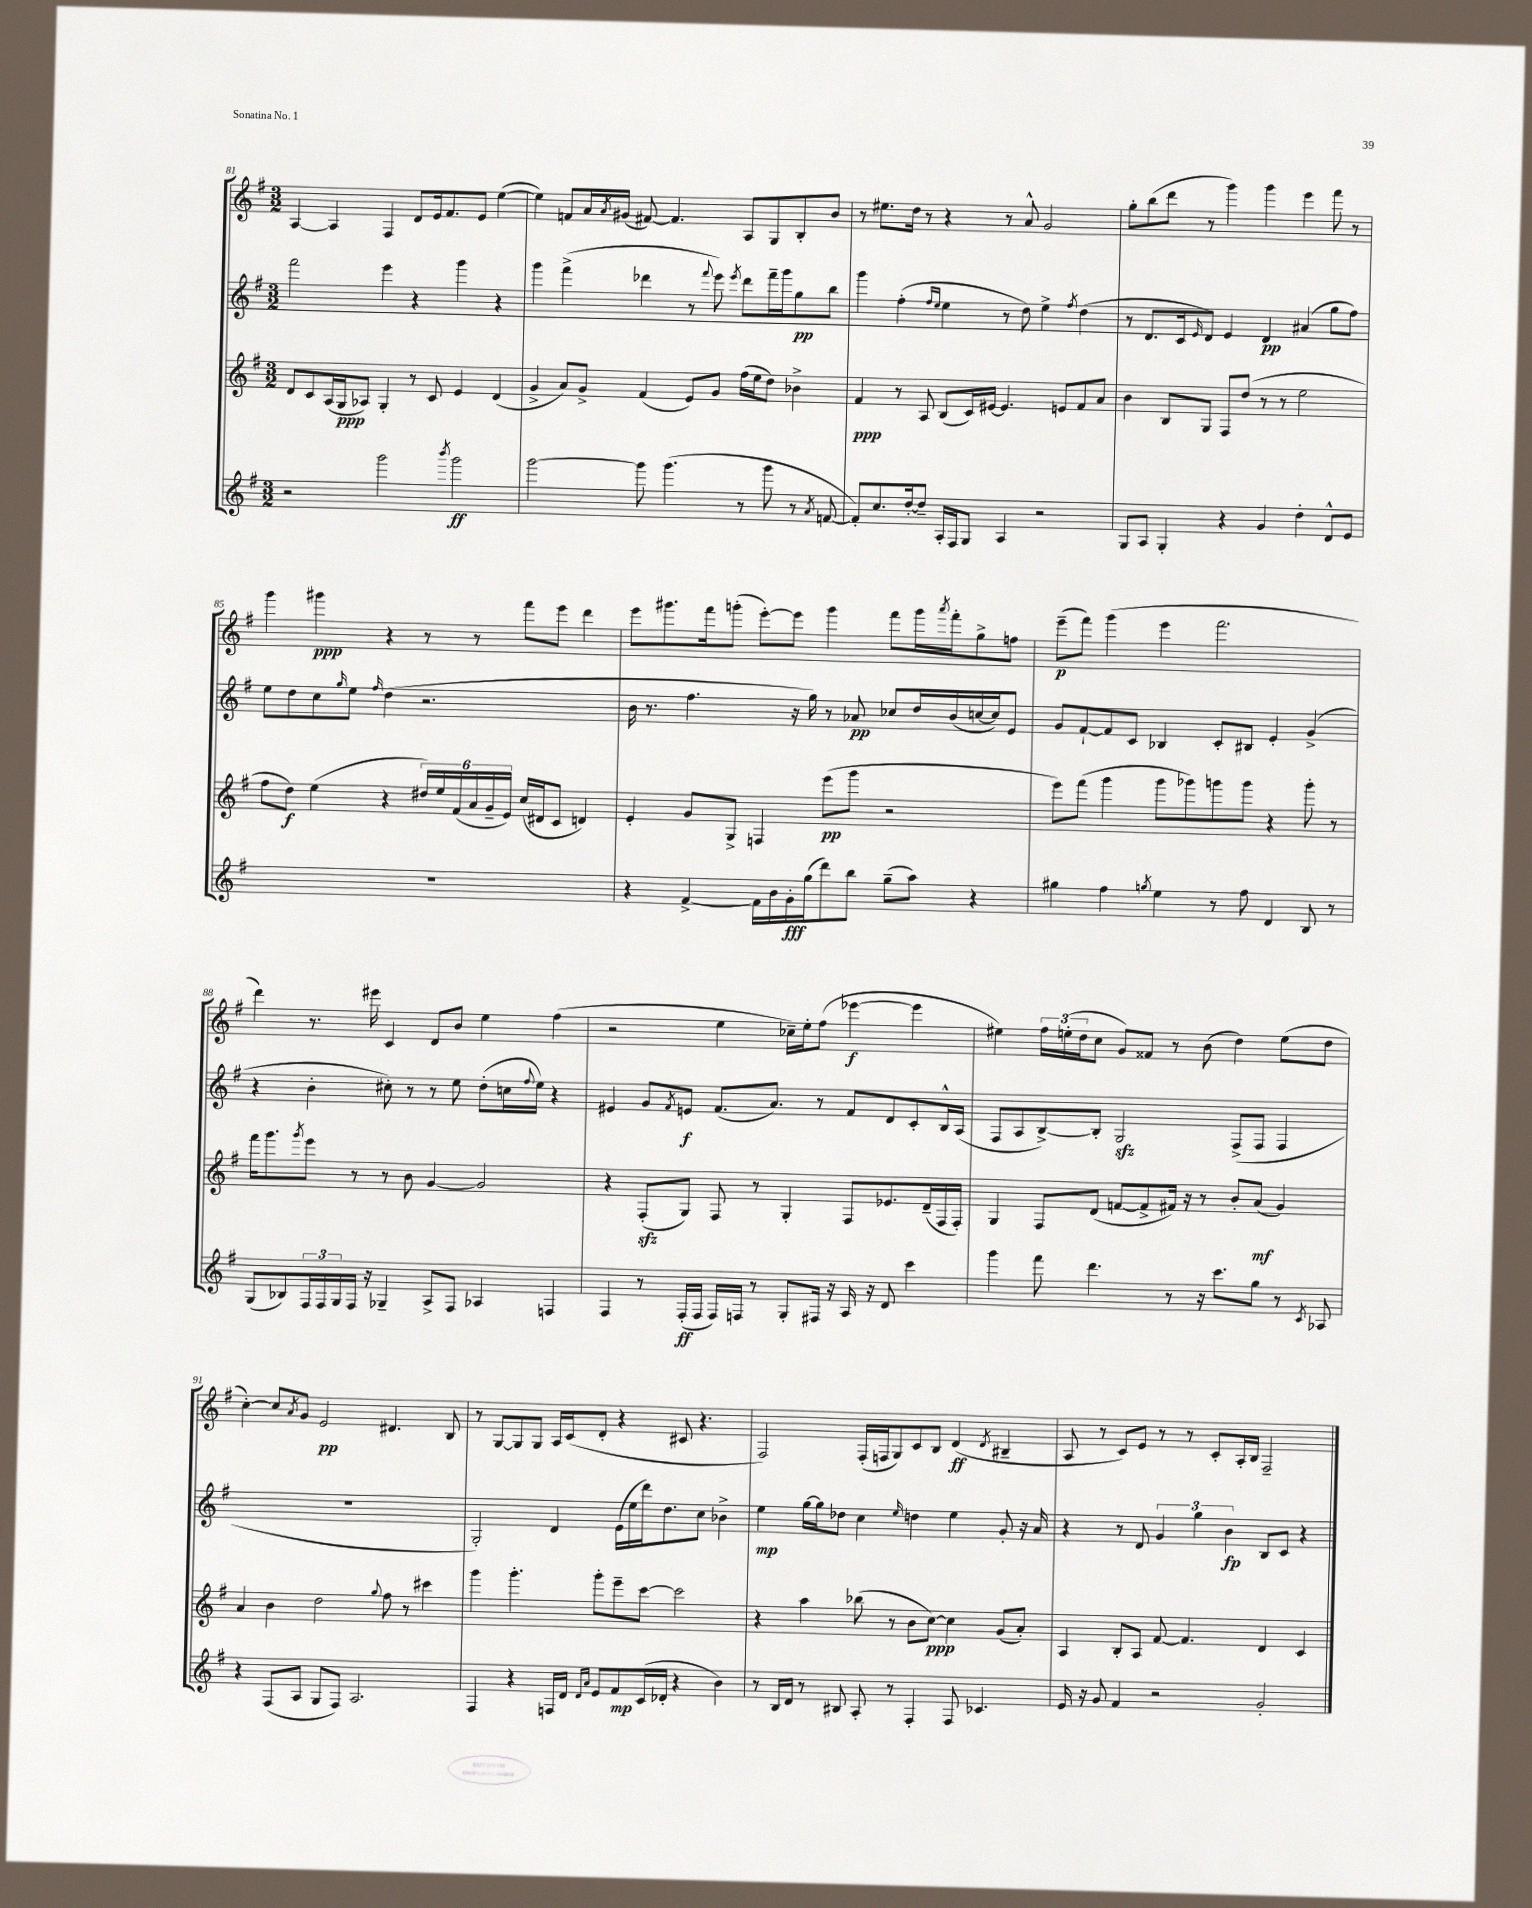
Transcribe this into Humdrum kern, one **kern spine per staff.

**kern	**kern	**kern	**kern
*staff4	*staff3	*staff2	*staff1
*clefG2	*clefG2	*clefG2	*clefG2
*k[f#]	*k[f#]	*k[f#]	*k[f#]
*M3/2	*M3/2	*M3/2	*M3/2
2r	8d	2fff#	[4A
.	8c	.	.
.	(16A	.	4A]
.	16G	.	.
.	8A-)	.	.
2ggg	4G'	4eee	4F#
.	8r	4r	8d
.	8c	.	16e
.	.	.	8.f#
8qbbb	.	.	.
2ggg	4e	4ggg	.
.	.	.	8e
.	(4d	4r	([4ee
=	=	=	=
[2ggg	4g^	4ggg	4ee])
.	8a)	(4fff#^	8f
.	8g^	.	16a
.	.	.	8qa
.	.	.	(16g#
8ggg]	(4f#	4ddd-	[8f#)
(4.ggg	.	.	4.f#]
.	8e)	8r	.
.	.	8qqfff#	.
.	8g	8eee)	.
.	.	8qeee	.
8r	(16ff#	8ddd-	8A
.	16ee	.	.
8ggg	8dd)	16fff#~	8G
.	.	16ggg	.
8r	4b-^	8gg	8B'
8qa	.	.	.
[8f	.	8bb	8b
=	=	=	=
8f'])	4f#	4ggg	8r
8.cc	.	.	8.ee#
.	8r	(4ff#'	.
[16dd'	.	.	16dd
8dd~]	8A	.	8r
.	.	16qqff#	.
.	.	16qqee	.
16A'	(8B	4ee	4r
16F#	.	.	.
8G	16c)	.	.
.	[16e#	.	.
4A	4.e#]	8r	8r
.	.	8dd)	8a^^
2r	.	4ee^	2g
.	8e	.	.
.	.	8qff#	.
.	8f#	(4dd	.
.	8a	.	.
=	=	=	=
8G	4b	8r	8gg'
8A	.	8.d	(8bb
4G'	8B	.	8ddd
.	.	16c	.
.	.	16qqe	.
.	8G	8d)	8r
4r	8F#	4e	4ggg)
.	(8dd	.	.
4g	8r	4d	4ggg
.	8r	.	.
4dd'	2ee	(4a#	4eee
8d^^	.	8gg	8fff#
8e	.	8ff#)	8r
=	=	=	=
1.r	8ff#	8ee	4ggg
.	8dd)	8dd	.
.	(4ee	8cc	4ggg#
.	.	16qqgg	.
.	.	8ee	.
.	.	16qqff#	.
.	4r	(4dd	4r
.	24dd#)	2.r	8r
.	24ee	.	.
.	(24f#	.	.
.	24a	.	8r
.	24g~	.	.
.	24e)	.	.
.	(16cc	.	8fff#
.	16d#	.	.
.	8c	.	8eee
.	4d)	.	4ddd
=	=	=	=
4r	4e'	16b	8eee
.	.	8.r	.
.	.	.	8.ggg#
[4f#^	8g	4.ff#	.
.	.	.	16fff#
.	8G^	.	(8ggg'
16f#]	4F	.	[8eee')
16b	.	.	.
16g'	.	16r	8eee]
(16gg	.	16gg)	.
8ddd)	(8eee	8r	4ggg
8bb	8ggg	8a-	.
(8gg~	2r	8cc-	8fff#
8aa)	.	16dd	16ggg
.	.	.	8qaaa
.	.	(16b	16fff#'
4r	.	[16cc	8gg^
.	.	16cc])	.
.	.	8e	8ff
=	=	=	=
4gg#	8eee)	8g	(8eee~
.	(8fff#	[8f#`	8fff#)
4ff#	4ggg	8f#]	(4ggg
.	.	8c	.
8qgg	.	.	.
4ee	8ggg	4B-	4eee
.	8ggg-)	.	.
8r	8ggg	8c'	2.fff#
8ff#	8ggg	8B#	.
4d	4r	4e'	.
8B	8ggg'	(4g^	.
8r	8r	.	.
=	=	=	=
(8G	16fff#	4r	4ddd)
.	8.ggg	.	.
8B-)	.	.	.
.	8qggg	.	.
24F#	8eee	4b'	8.r
24F#	.	.	.
24G	.	.	.
16F#	8r	.	.
16r	.	.	16eee#
4G-~	8r	8cc#')	4c
.	8b	8r	.
8A^	[4g	8r	8d
8F#	.	8ee	8b
4A-	2g]	(8dd'	4ee
.	.	16cc	.
.	.	8qqff#	.
.	.	16ee)	.
4F	.	4r	(4ff#
=	=	=	=
4F#	4r	4e#	2r
8r	(8F#'	8g	.
.	.	8qf#	.
(16F#'	8G)	8e	.
16F#	.	.	.
16F#)	8F#	(8.f#	4ee
16F	.	.	.
8r	8r	.	.
.	.	8.a)	.
8G'	4G'	.	16cc-~)
.	.	.	16ee'
16F#	.	8r	(8ff#
16r	.	.	.
16A	8F#	8f#	[4eee-
16r	.	.	.
8d	8.e-	8d	.
4ccc	.	8c'	4eee-]
.	(16d~	.	.
.	16F#	16B^^	.
.	16F#')	(16A	.
=	=	=	=
4ggg	4G	8F#	4ee#)
.	.	8A	.
8fff#	8F#	[8B^)	24ff#
.	.	.	(24ee'
.	.	.	24dd
4.ddd	(8d	8B']	8cc
.	[8f	2G	8g)
.	8f^]	.	8f##
8r	16f#)	.	8r
.	16r	.	.
16r	8r	.	(8b
8.ccc	.	.	.
.	8b'	(8F#^	4dd)
8gg	(8a	8F#	.
8r	4g)	4F#	(8ee
8qc	.	.	.
8A-	.	.	8dd
=	=	=	=
4r	4a	1.r	[4cc')
(8F#	4b	.	8cc]
.	.	.	8qa
8A	.	.	8g
8G	2dd	.	2e
8F#)	.	.	.
2.A	.	.	.
.	8qqgg	.	.
.	8ff#	.	4.d#
.	8r	.	.
.	4ccc#	.	.
.	.	.	8B
=	=	=	=
4F#	4ggg	2G')	8r
.	.	.	[8G
4r	4.ggg'	.	8G]
.	.	.	8G
16F	.	4d	16A
16d	.	.	(16c
16qqd	.	.	.
16qqa	.	.	.
8e	8ggg'	.	8d'
8f#	8eee~	(16e	4r
.	.	16ee	.
(16c	[8ccc	16ddd)	.
16d-'	.	8.dd	.
4r	2ccc]	.	8c#
.	.	8cc	4.r
4b)	.	4b-^	.
=	=	=	=
8r	4r	4ee	2F#)
16B	.	.	.
16d	.	.	.
8r	4aa	[16gg	.
.	.	16gg]	.
8B#	.	8dd-	.
8A'	(8bb-	4cc	(16F#'
.	.	.	16F
8r	8r	.	8G)
.	.	16qqee	.
4F#'	8b	4dd	8c
.	[8cc)	.	8B
8F#	4cc]	4ee	(4d
4.c-	.	.	.
.	.	.	8qd
.	(8g	8g'	4B#~
.	8a')	16r	.
.	.	16a	.
=	=	=	=
16e	4A	4r	8A
16r	.	.	.
8g	.	.	8r
4f#	8B'	8r	8c)
.	8A	8d	8e
2r	[8f#	6g	8r
.	4.f#]	.	8r
.	.	6gg	.
.	.	.	8c'
.	.	6b	.
.	.	.	16A'
.	.	.	16B
2g'	4d	8B	2F#~
.	.	8c	.
.	4c	4r	.
==	==	==	==
*-	*-	*-	*-
